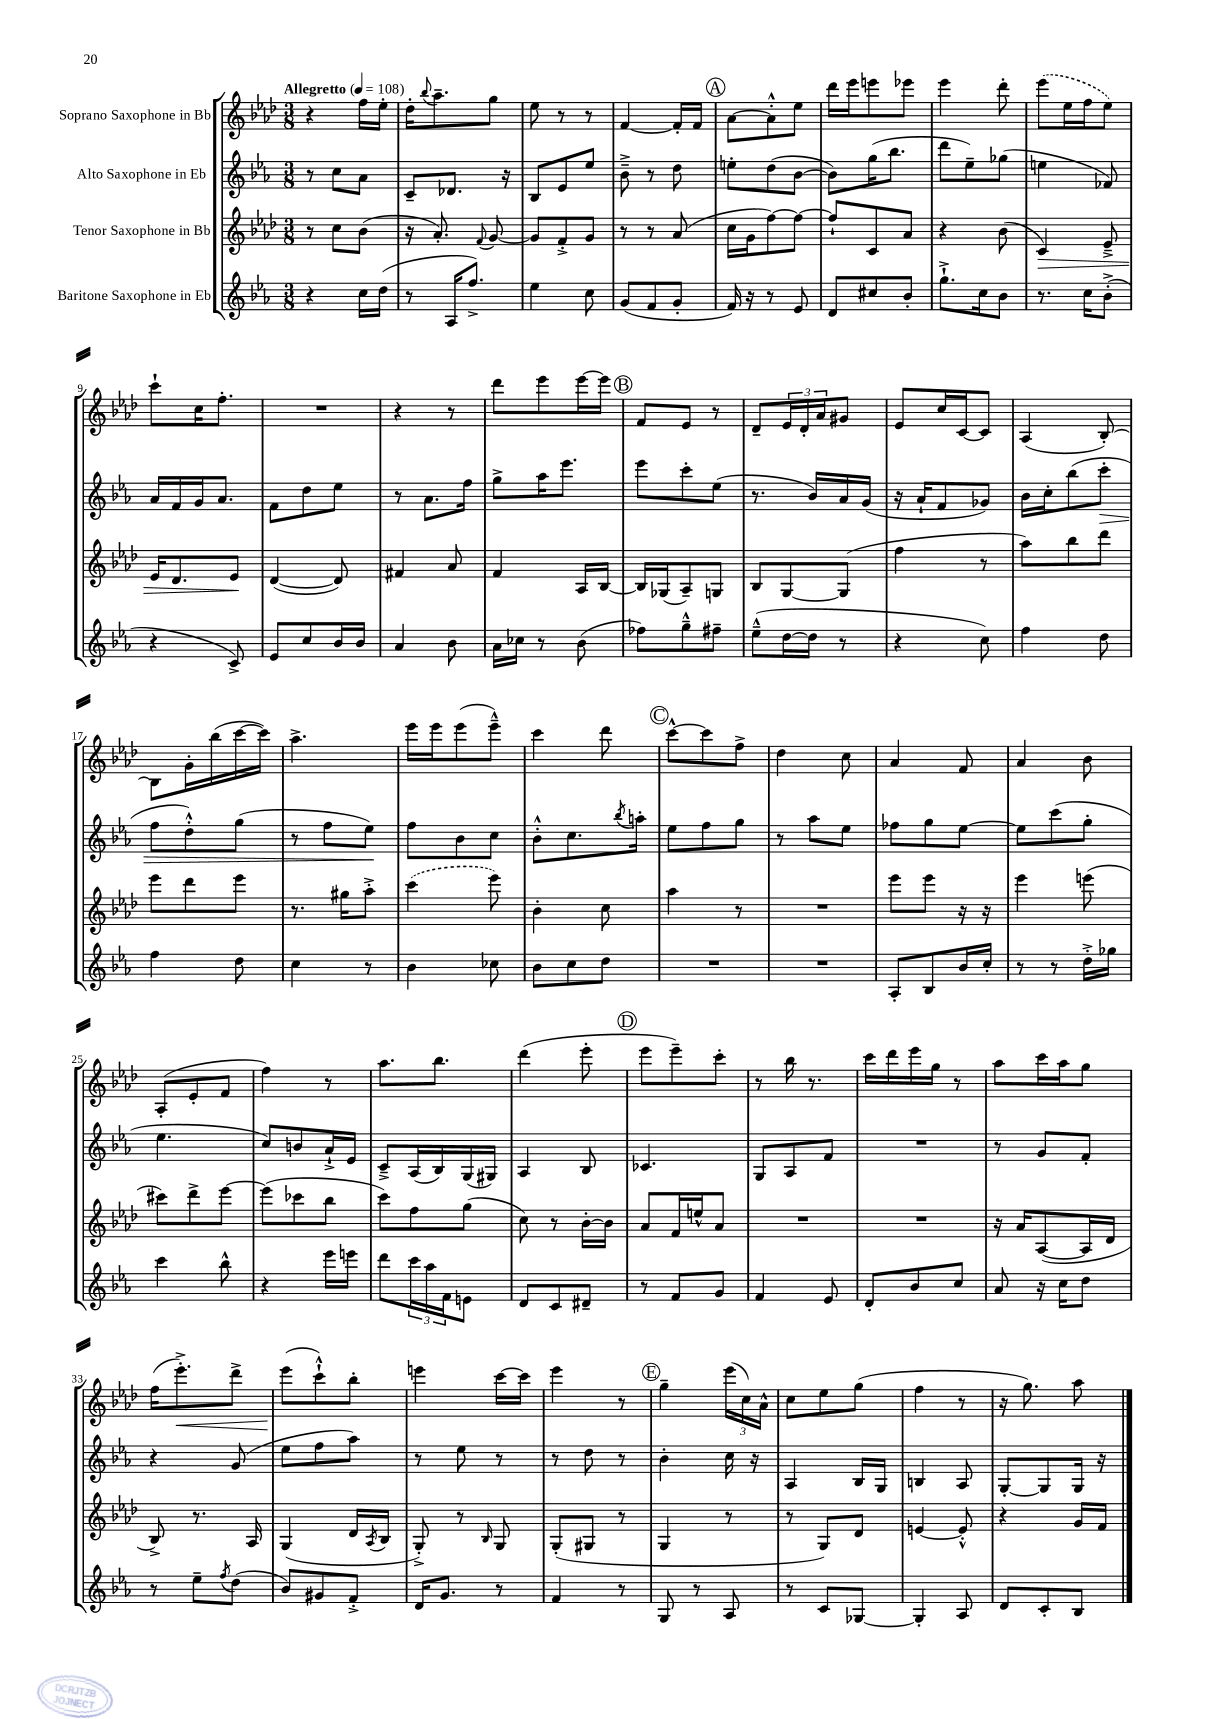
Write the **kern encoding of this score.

**kern	**kern	**kern	**kern
*staff4	*staff3	*staff2	*staff1
*clefG2	*clefG2	*clefG2	*clefG2
*k[b-e-a-]	*k[b-e-a-d-]	*k[b-e-a-]	*k[b-e-a-d-]
*M3/8	*M3/8	*M3/8	*M3/8
*MM108	*MM108	*MM108	*MM108
4r	8r	8r	4r
.	8cc\L	8cc\L	.
16cc\LL	(8b-\J	8a-\J	16ff\LL
(16dd\JJ	.	.	16ee-'\JJ
=	=	=	=
8r	16r	8c~/L	16dd-'\LK
.	.	.	8qqbb-/
.	8.a-'/)	.	8.aa-~\
16A-/LK	.	8.d-/J	.
8.ff^/J)	.	.	.
.	8qqf/	.	.
.	[8g/	.	8gg\J
.	.	16r	.
=	=	=	=
4ee-\	8g/]L	8B-/L	8ee-\
.	8f'^/	8e-/	8r
8cc\	8g/J	8ee-/J	8r
=	=	=	=
(8g/L	8r	8b-~^\	[4f/
8f/	8r	8r	.
8g'/J	(8a-/	8dd\	16f'/]LL
.	.	.	16f/JJ
=	=	=	=
16f/)	16cc\LL	8ee'\L	[8a-\L
16r	16g\J	.	.
8r	[8ff\)	(8dd\	8a-'^^\]
8e-/	8ff\_J	[8b-\J	8ee-\J
=	=	=	=
8d/L	8ff`/]L	8b-\]L)	16ddd-\LL
.	.	.	16eee-\J
8cc#/	8c/	(16gg\K	8eee\
.	.	8.bb-\J	.
8b-'/J	8a-/J	.	8eee-\J
=	=	=	=
8.gg`^\L	4r	8ddd\L	4eee-\
.	.	8ee-~\)	.
16cc\k	.	.	.
8b-\J	(8b-\	(8gg-\J	8ddd-'\
=	=	=	=
8.r	4c/)	4ee\	(8eee-\L
.	.	.	16ee-\L
16cc\LK	.	.	16ff\J
(8b-'^\J	8e-~^/	8f-/)	8ee-\J)
=	=	=	=
4r	16e-/LK	16a-/LL	8ccc`\L
.	8.d-/	16f/	.
.	.	16g/J	16cc\K
.	.	8.a-/J	8.ff'\J
8c^/)	8e-/J	.	.
=	=	=	=
8e-/L	([4d-/	8f\L	4.r
8cc/	.	8dd\	.
16b-/L	8d-/])	8ee-\J	.
16b-/JJ	.	.	.
=	=	=	=
4a-/	4f#/	8r	4r
.	.	8.a-\L	.
8b-\	8a-/	.	8r
.	.	16ff\Jk	.
=	=	=	=
16a-\LL	4f/	8gg^\L	8ddd-\L
16cc-\JJ	.	.	.
8r	.	16aa-\K	8eee-\
.	.	8.eee-\J	.
(8b-\	16A-/LL	.	[16eee-\L
.	[16B-/JJ	.	16eee-\]JJ
=	=	=	=
8ff-\L)	16B-/]LL	8eee-\L	8f/L
.	(16G-/J	.	.
8gg~^^\	8A-~/)	8ccc'\	8e-/J
8ff#~\J	8G/J	(8ee-\J	8r
=	=	=	=
(8ee-~^^\L	8B-/L	8.r	8d-~/L
[16dd\L	[8G/	.	24e-/L
.	.	.	24d-'/
16dd\]JJ	.	16b-/LL)	.
.	.	.	24a-/J
8r	(8G/]J	16a-/	8g#/J
.	.	(16g/JJ	.
=	=	=	=
4r	4ff\	16r	8e-/L
.	.	16a-`/LK	.
.	.	8f/	16cc/L
.	.	.	[16c/J
8cc\)	8r	8g-/J)	8c/]J
=	=	=	=
4ff\	8aa-\L)	16b-\LL	(4A-/
.	.	16cc'\J	.
.	8bb-\	(8bb-\	.
8dd\	8ddd-\J	8ccc'\J	[8B-'/)
=	=	=	=
4ff\	8eee-\L	8ff\L	8B-\]L
.	8ddd-\	8dd'^^\)	16g'\L
.	.	.	(16bb-\
8dd\	8eee-\J	(8gg\J	[16ccc\
.	.	.	16ccc\]JJ)
=	=	=	=
4cc\	8.r	8r	4.aa-^\
.	.	8ff\L	.
.	16gg#\LK	.	.
8r	8aa-'^\J	8ee-\J)	.
=	=	=	=
4b-\	(4ccc\	8ff\L	16eee-\LL
.	.	.	16eee-\J
.	.	8b-\	(8eee-\
8cc-\	8eee-\)	8cc\J	8eee-~^^\J)
=	=	=	=
8b-\L	4b-'\	8b-'^^\L	4ccc\
8cc\	.	8.cc\	.
8dd\J	8cc\	.	8ddd-\
.	.	8qbb-/	.
.	.	16aa'\Jk	.
=	=	=	=
4.r	4aa-\	8ee-\L	[8ccc^^\L
.	.	8ff\	8ccc\]
.	8r	8gg\J	8ff^\J
=	=	=	=
4.r	4.r	8r	4dd-\
.	.	8aa-\L	.
.	.	8ee-\J	8cc\
=	=	=	=
8A-'/L	8eee-\L	8ff-\L	4a-/
8B-/	8eee-\J	8gg\	.
16b-/L	16r	[8ee-\J	8f/
16cc'/JJ	16r	.	.
=	=	=	=
8r	4eee-\	8ee-\]L	4a-/
8r	.	(8ccc\	.
16dd'^\LL	(8eee\	8gg'\J	8b-\
16gg-\JJ	.	.	.
=	=	=	=
4ccc\	8ccc#\L)	4.ee-\	(8A-'/L
.	8ddd-^\	.	8e-'/
8bb-^^\	[8eee-\J	.	8f/J
=	=	=	=
4r	(8eee-\]L	8cc/L)	4ff\)
.	8ccc-\	8b/	.
16eee-\LL	8bb-\J	16a-`^/L	8r
16eee\JJ	.	16e-/JJ	.
=	=	=	=
8ddd\L	8ccc\L)	8c~^/L	8.aa-\L
24ccc\L	8ff\	(16A-/L	.
24aa-\	.	.	.
.	.	16B-/)	8.bb-\J
24f\J	.	.	.
8e\J	(8gg\J	(16G/	.
.	.	16G#/JJ)	.
=	=	=	=
8d/L	8cc\)	4A-/	(4ddd-\
8c/	8r	.	.
8d#~/J	[16b-'\LL	8B-/	8eee-'\
.	16b-\]JJ	.	.
=	=	=	=
8r	8a-/L	4.c-/	8eee-\L
8f/L	16f/L	.	8eee-~\)
.	16ee^^/J	.	.
8g/J	8a-/J	.	8ccc'\J
=	=	=	=
4f/	4.r	8G/L	8r
.	.	8A-/	16bb-\
.	.	.	8.r
8e-/	.	8f/J	.
=	=	=	=
8d'/L	4.r	4.r	16ccc\LL
.	.	.	16ddd-\
8b-/	.	.	16eee-\
.	.	.	16gg\JJ
8cc/J	.	.	8r
=	=	=	=
8a-/	16r	8r	8aa-\L
.	16a-/LK	.	.
16r	([8A-/	8g/L	16ccc\L
16cc\LK	.	.	16aa-\J
8dd\J	16A-/]L	8f'/J	8gg\J
.	16d-/JJ	.	.
=	=	=	=
8r	8B-^/)	4r	(16ff\LK
.	.	.	8.eee-'^\)
8ee-~\L	8.r	.	.
8qff/	.	.	.
(8dd\J	.	(8g/	8ddd-^\J
.	16A-/	.	.
=	=	=	=
8b-/L)	(4G/	8ee-\L	(8eee-\L
8g#/	.	8ff\	8ccc`^^\)
8f'^/J	16d-/LL	8aa-\J)	8bb-'\J
.	8qA-/	.	.
.	16B-/JJ	.	.
=	=	=	=
16d/LK	8G'^/)	8r	4eee\
8.g/J	.	.	.
.	8r	8ee-\	.
.	16qqB-/	.	.
8r	8G/	8r	[16ccc\LL
.	.	.	16ccc\]JJ
=	=	=	=
4f/	(8G'/L	8r	4eee-\
.	8G#/J	8dd\	.
8r	8r	8r	8r
=	=	=	=
8G/	4G/	4b-'\	4gg~\
8r	.	.	.
8A-/	8r	16cc\	(24eee-\LL
.	.	.	24cc\)
.	.	16r	.
.	.	.	24a-^^\JJ
=	=	=	=
8r	8r	4A-/	8cc\L
8c/L	8G/L)	.	8ee-\
[8G-/J	8d-/J	16B-/LL	(8gg\J
.	.	16G/JJ	.
=	=	=	=
4G-'/]	[4e/	4B/	4ff\
8A-/	8e'^^/]	8A-/	8r
=	=	=	=
8d/L	4r	[8G'/L	16r
.	.	.	8.gg\)
8c'/	.	8G/]	.
8B-/J	16g/LL	16G/Jk	8aa-\
.	16f/JJ	16r	.
==	==	==	==
*-	*-	*-	*-
